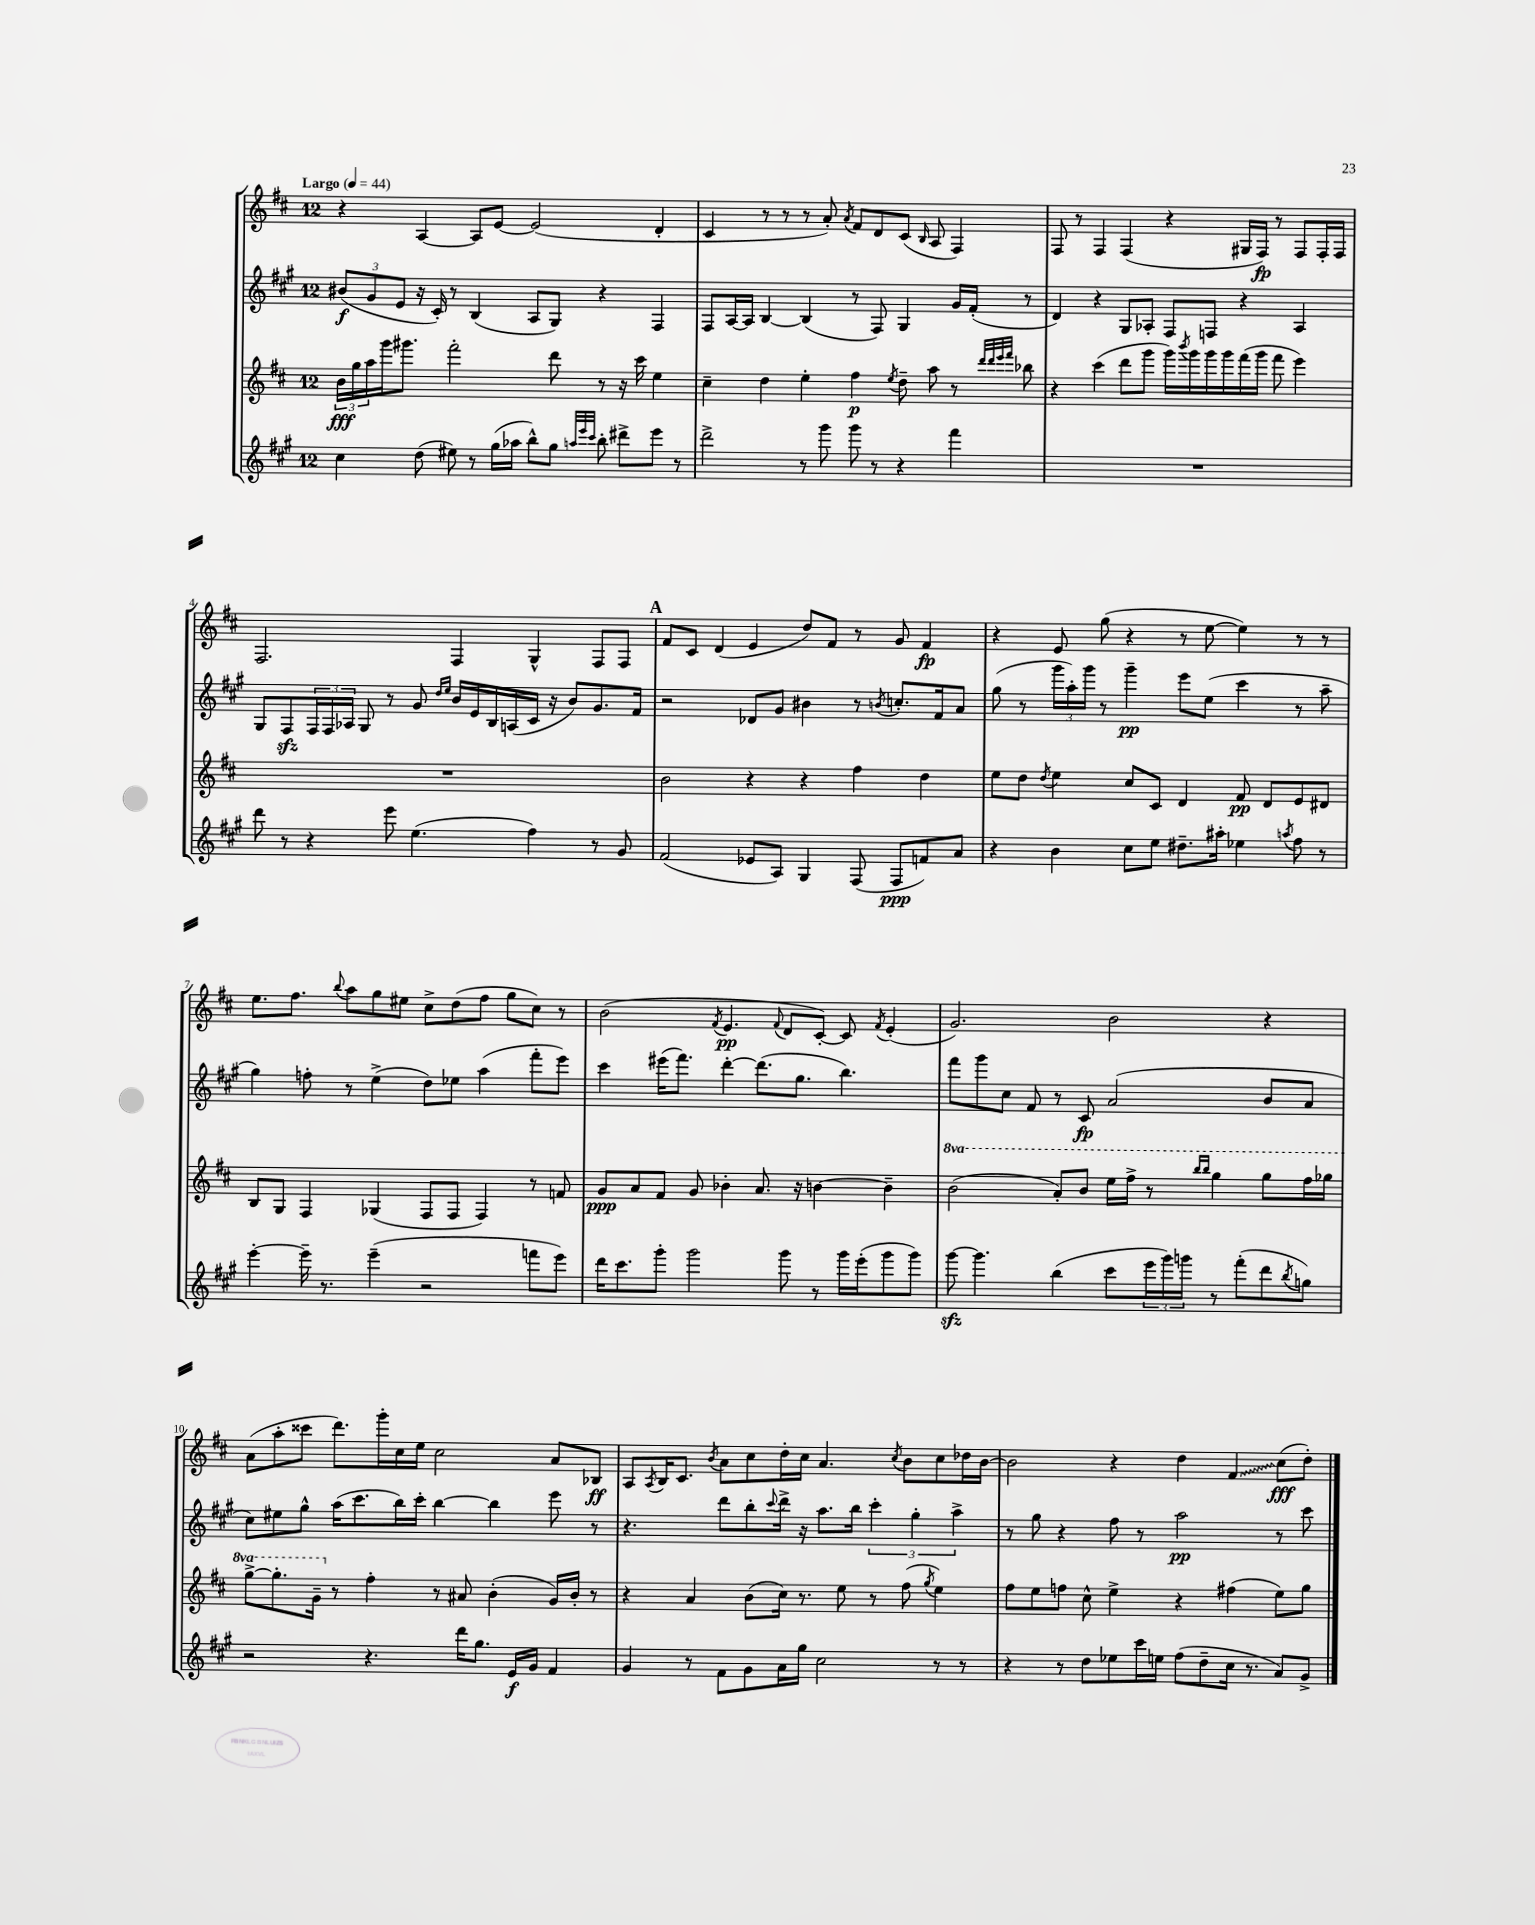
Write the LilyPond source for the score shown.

<<
\new StaffGroup <<
\new Staff = "s0" {
    \clef treble \key d \major \once \override Staff.TimeSignature.style = #'single-digit \time 12/8 \tempo "Largo" 4 = 44
    r4 a4~ a8 e'8~ e'2( d'4-. |
    cis'4 r8 r8 r8 a'8-.) \acciaccatura { a'8 } fis'8 d'8 cis'8( \grace { b16 } a8 fis4) |
    fis8 r8 fis4 fis4( r4 gis16 fis16\fp) r8 fis8 fis16-. fis16 |
    fis2. fis4 g4-^ fis8 fis8 |
    \mark \markup { \bold "A" } fis'8 cis'8 d'4( e'4 d''8) fis'8 r8 g'8 fis'4\fp |
    r4 e'8 g''8( r4 r8 e''8~ e''4) r8 r8 |
    e''8. fis''8. \appoggiatura { b''8 } a''8 g''8 eis''8 cis''8-> d''8( fis''8 g''8 cis''8) r8 |
    b'2( \acciaccatura { fis'8 } e'4.\pp \appoggiatura { fis'8 } d'8 cis'8~-.) cis'8 \acciaccatura { fis'8 } e'4-.( |
    g'2.) b'2 r4 |
    a'8( a''8-. cisis'''8 d'''8.) g'''16-. cis''16 e''16 cis''2 a'8 bes8\ff |
    a8 \acciaccatura { a8 } b16 cis'8. \acciaccatura { b'8 } a'8 cis''8 d''16-. cis''16 a'4. \acciaccatura { cis''8 } b'8 cis''8 des''16 b'16~ |
    b'2 r4 d''4 \once \override Glissando.style = #'zigzag fis'4\glissando cis''8\fff( d''8-.) \bar "|." |
}
\new Staff = "s1" {
    \clef treble \key a \major \once \override Staff.TimeSignature.style = #'single-digit \time 12/8
    \tuplet 3/2 { bis'8\f( gis'8 e'8 } r16 cis'16-.) r8 b4( a8 gis8) r4 fis4 |
    fis8 a16~ a16 b4~ b4( r8 fis8) gis4 gis'16 fis'16-.( r8 |
    d'4) r4 gis8 aes8-. fis8 f8 r4 aes4 |
    gis8 fis8\sfz \tuplet 3/2 { fis16 fis16 aes16 } gis8 r8 gis'8 \grace { d''16 e''16 } b'16 e'16 b16 a16( cis'16 r16 b'8) gis'8. fis'16 |
    \mark \markup { \bold "A" } r2 des'8 gis'8 bis'4 r8 \acciaccatura { b'8 } c''8.-. fis'16 a'8 |
    gis''8( r8 \tuplet 3/2 { gis'''16 a''16-.) gis'''16 } r8 gis'''4--\pp e'''8 e''8( cis'''4 r8 a''8-- |
    gis''4) f''8-. r8 e''4->( d''8) ees''8 a''4( fis'''8-. e'''8) |
    cis'''4 eis'''16( fis'''8.) d'''4~-. d'''8.( gis''8. b''4.) |
    fis'''8 gis'''8 cis''8 fis'8 r8 cis'8\fp a'2( b'8 a'8 |
    cis''8) eis''8 gis''8-^ a''16( cis'''8. b''16) cis'''16-. b''4~ b''4 e'''8 r8 |
    r4. d'''8 b''8-. \appoggiatura { cis'''8 } d'''16-> r16 a''8. b''16 \tuplet 3/2 { cis'''4-. gis''4-. a''4-> } |
    r8 gis''8 r4 fis''8 r8 a''2\pp r8 cis'''8 \bar "|." |
}
\new Staff = "s2" {
    \clef treble \key d \major \once \override Staff.TimeSignature.style = #'single-digit \time 12/8 \set Staff.ottavationMarkups = #ottavation-simple-ordinals
    \tuplet 3/2 { b'16\fff g''16 a''16 } g'''16 gis'''8. fis'''2-. d'''8 r8 r16 cis'''16 e''4 |
    cis''4-- d''4 e''4-. fis''4\p \acciaccatura { e''8 } d''8-- a''8 r8 \grace { d'''32 d'''32 e'''32 fis'''32 } bes''8 |
    r4 cis'''4( d'''8 g'''8 g'''16) \acciaccatura { b'''8 } g'''16 g'''16 g'''16 fis'''16( g'''16 fis'''8 e'''4) |
    R1. |
    \mark \markup { \bold "A" } b'2 r4 r4 fis''4 d''4 |
    e''8 d''8 \acciaccatura { d''8 } e''4 cis''8 cis'8 d'4 fis'8\pp d'8 e'8 dis'8 |
    b8 g8 fis4 ges4( fis8 fis8 fis4) r8 f'8 |
    g'8\ppp a'8 fis'8 g'8 bes'4-. a'8. r16 b'4~ b'4-- |
    \ottava #1 b''2( a''8-.) b''8 e'''16 fis'''16-> r8 \grace { b'''16 b'''16 } g'''4 g'''8 fis'''16 ges'''16 |
    g'''8~-> g'''8.-. g''16-- \ottava #0 r8 fis''4-. r8 ais'8 b'4-.( g'16) b'16-. r8 |
    r4 a'4 b'8( cis''16) r8. e''8 r8 fis''8( \acciaccatura { g''8 } e''4) |
    fis''8 e''8 f''8 cis''8-^ e''4-> r4 fis''4( e''8) g''8 \bar "|." |
}
\new Staff = "s3" {
    \clef treble \key a \major \once \override Staff.TimeSignature.style = #'single-digit \time 12/8
    cis''4 d''8( eis''8) r8 gis''16( aes''16 b''8-^) gis''8 \grace { a''32 e'''32 cis'''32 } b''8-. dis'''8-> e'''8 r8 |
    d'''2-> r8 gis'''8 gis'''8 r8 r4 fis'''4 |
    R1. |
    d'''8 r8 r4 e'''8 e''4.( fis''4) r8 gis'8 |
    \mark \markup { \bold "A" } fis'2( ees'8 a8) gis4 fis8( fis8\ppp f'8) a'8 |
    r4 b'4 cis''8 e''8 dis''8.-- ais''16-. ees''4 \acciaccatura { a''8 } fis''8 r8 |
    e'''4~-. e'''16-- r8. e'''4--( r2 f'''8 e'''8) |
    d'''16 cis'''8. gis'''8-. gis'''2 gis'''8 r8 gis'''16 e'''16-.( gis'''8 gis'''8) |
    gis'''8~\sfz gis'''4. b''4( cis'''8 \tuplet 3/2 { e'''16 gis'''16) g'''16 } r8 fis'''8-.( d'''8 \acciaccatura { b''8 } g''8) |
    r2 r4. d'''16 gis''8. e'16\f gis'16 fis'4 |
    gis'4 r8 fis'8 gis'8 a'16 gis''16 cis''2 r8 r8 |
    r4 r8 d''8 ees''8 cis'''16 e''16 fis''8( d''8-- cis''16 r8. a'8) gis'8-> \bar "|." |
}
>>
>>
